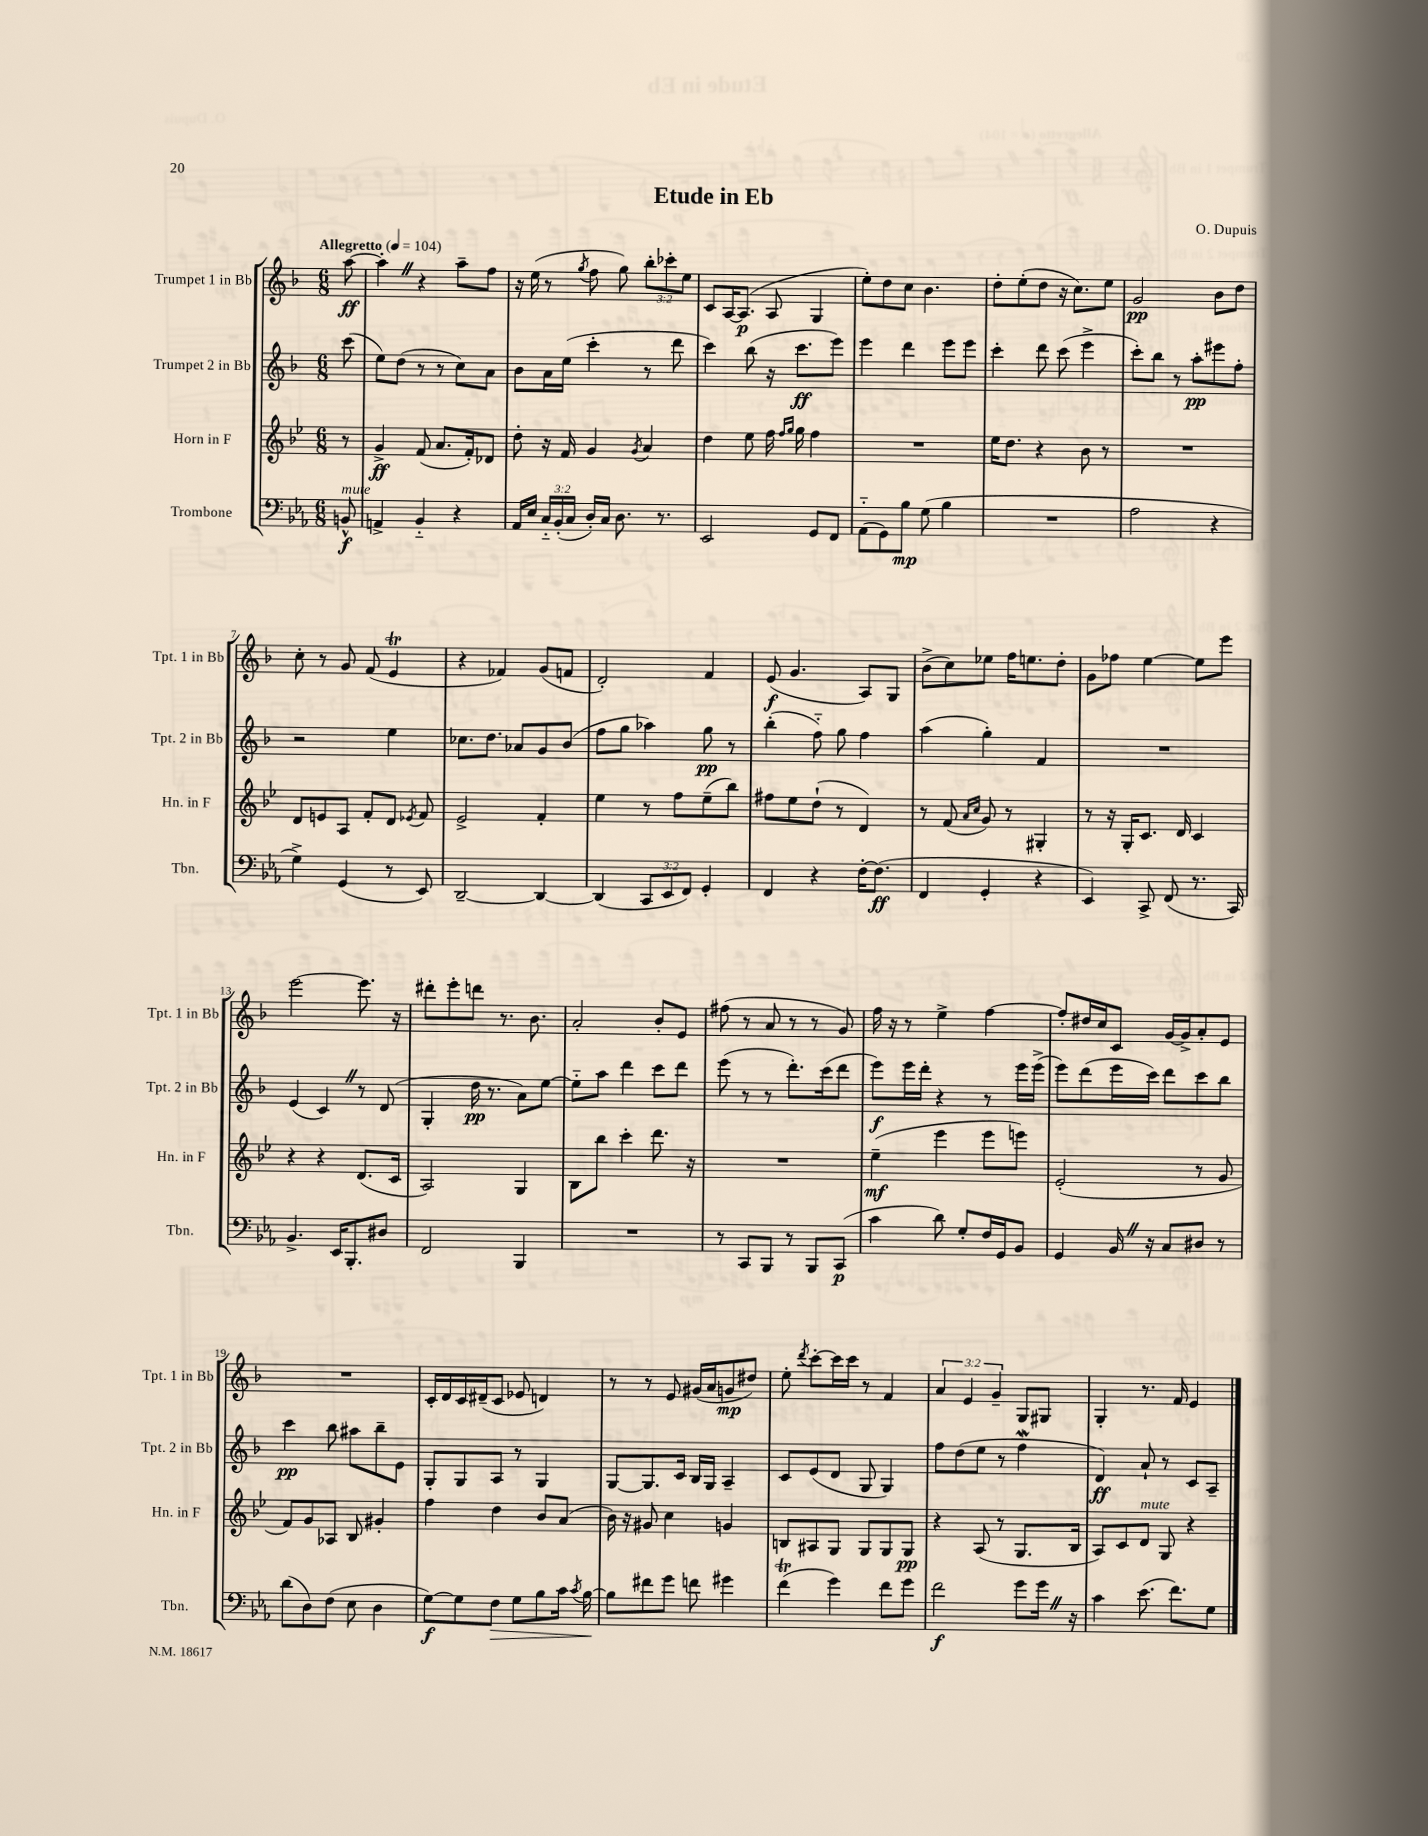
\header { title = "Etude in Eb" composer = "O. Dupuis" }
<<
\new StaffGroup <<
\new Staff = "s0" \with { instrumentName = "Trumpet 1 in Bb" shortInstrumentName = "Tpt. 1 in Bb" } {
    \clef treble \key f \major \numericTimeSignature \time 6/8 \override Staff.TupletNumber.text = #tuplet-number::calc-fraction-text \partial 8 \tempo "Allegretto" 4 = 104
    \autoBeamOff a''8~\ff |
    a''4-. \once \override BreathingSign.text = \markup { \musicglyph "scripts.caesura.straight" } \breathe r4 a''8[-- f''8] |
    r16 e''16( r8 \acciaccatura { g''8 } f''8 g''8) \tuplet 3/2 { bes''8[-. ces'''8-. e''8] } |
    c'8[ a16~ a8.]\p( a8 g4 |
    e''8[-.) d''8 c''8] bes'4. |
    d''8[-. e''8-.( d''8] r16 c''8.[) e''8] |
    g'2\pp bes'8[ d''8] |
    c''8-. r8 g'8 f'8( e'4\trill |
    r4 fes'4) g'8[( f'8] |
    d'2-.) f'4 |
    e'8\f( g'4. a8[) g8] |
    bes'8[->( c''8) ees''8] f''16[ e''8. d''8]-. |
    g'8[ fes''8] e''4~ e''8[ e'''8] |
    e'''2~ e'''8. r16 |
    dis'''8[-. e'''8-. d'''8] r8. bes'8. |
    a'2-. bes'8[-. e'8] |
    fis''8( r8 a'8 r8 r8 g'8) |
    f''16 r16 r8 e''4-> f''4~ |
    f''8[-. dis''16 c''16 c'8] g'16[~ g'16-> a'8-. e'8] |
    R2. |
    c'16[-. d'16 c'16 dis'16--( c'8] ees'8 d'4) |
    r8 r8 e'8 gis'16[( a'16 g'8\mp dis''8]) |
    e''8-. \acciaccatura { d'''8 } c'''8[~-. c'''16 c'''16] r8 f'4 |
    \tuplet 3/2 { a'4 e'4 g'4-- } g8[ gis8] |
    g4-. r8. f'16 e'4 \bar "|." |
}
\new Staff = "s1" \with { instrumentName = "Trumpet 2 in Bb" shortInstrumentName = "Tpt. 2 in Bb" } {
    \clef treble \key f \major \numericTimeSignature \time 6/8 \partial 8
    \autoBeamOff c'''8( |
    e''8[) d''8]( r8 r8 c''8[) a'8] |
    bes'8[ a'16 e''16]( c'''4-. r8 d'''8 |
    c'''4) bes''8( r16 c'''8.[\ff e'''8]) |
    e'''4 d'''4 e'''8[ e'''8] |
    c'''4-. d'''8 c'''8( e'''4-> |
    c'''8[-.) bes''8] r8 a''8[-.\pp eis'''8 f''8]-. |
    r2 e''4 |
    ces''8.[ d''8.] aes'8[ g'8 bes'8]( |
    f''8[ g''8] aes''4) g''8\pp r8 |
    bes''4-.( f''8-_) g''8 f''4 |
    a''4( g''4-.) f'4 |
    R2. |
    e'4( c'4) \once \override BreathingSign.text = \markup { \musicglyph "scripts.caesura.straight" } \breathe r8 d'8( |
    g4-. d''16\pp r8. a'8[) e''8]~ |
    e''8[-_ a''8] d'''4 c'''8[ d'''8] |
    e'''8( r8 r8 d'''8.[-.) c'''16( d'''8] |
    e'''8[\f) e'''16 d'''16]-. r4 r8 e'''16[ e'''16]->( |
    e'''8[) d'''8( e'''16 c'''16]) d'''8[ c'''8 bes''8] |
    c'''4\pp bes''8 ais''8[ bes''8-- e'8] |
    g8[-. g8 a8] r8 g4 |
    g8[~ g8. c'16] bes16[ g16] a4-- |
    c'8[ e'8( d'8] g8 g4) |
    f''8[ d''8( e''8] r8 f''4\mordent |
    d'4\ff) a'8-! r8 c'8[ a8]-- \bar "|." |
}
\new Staff = "s2" \with { instrumentName = "Horn in F" shortInstrumentName = "Hn. in F" } {
    \clef treble \key bes \major \numericTimeSignature \time 6/8 \partial 8
    \autoBeamOff r8 |
    g'4->\ff f'8( a'8.[ f'16-.) des'8] |
    d''8-. r16 f'16 g'4 \acciaccatura { g'8 } a'4 |
    d''4 ees''8 f''16 \grace { f''16[ g''16] } g''16 f''4 |
    R2. |
    ees''16[ d''8.] r4 bes'8 r8 |
    R2. |
    d'8[ e'8 a8] f'8[-. d'8] \acciaccatura { ees'8 } f'8 |
    ees'2-> f'4-. |
    ees''4 r8 f''8[ ees''8--( bes''8]) |
    fis''8[ ees''8 d''8]-!( r8 d'4) |
    r8 f'8( \grace { a'16[ c''16] } g'8) r8 gis4-. |
    r8 r16 g16[-. c'8.] d'16 c'4 |
    r4 r4 d'8.[( c'16] |
    a2) g4 |
    bes8[ bes''8] c'''4-. d'''8. r16 |
    R2. |
    ees''4--\mf( ees'''4 ees'''8[ e'''8]) |
    ees'2-.( r8 g'8 |
    f'8[) g'8 aes8] bes8 gis'4-. |
    f''4 d''4 bes'8[ a'8]( |
    bes'16) r16 gis'8 c''4 g'4 |
    b8[ ais8 g8] g8[ g8 g8]\pp |
    r4 a8( r8 g8.[ bes16] |
    a8[) c'8 d'8]^\markup { \italic "mute" } g8 r4 \bar "|." |
}
\new Staff = "s3" \with { instrumentName = "Trombone" shortInstrumentName = "Tbn." } {
    \clef bass \key ees \major \numericTimeSignature \time 6/8 \override Staff.TupletNumber.text = #tuplet-number::calc-fraction-text \partial 8
    \autoBeamOff b,8-^\f^\markup { \italic "mute" } |
    a,4-> bes,4-_ r4 |
    aes,16[ ees16] \tuplet 3/2 { c16[-_ bes,16-.( c16] } d16[-.) c16] d8. r8. |
    ees,2 g,8[ f,8] |
    aes,8[-_( g,8) bes8]\mp g8( bes4 |
    R2. |
    aes2 r4 |
    g4->) g,4( r8 ees,8) |
    d,2~-- d,4~ |
    d,4( \tuplet 3/2 { c,8[ ees,8 f,8]) } g,4-. |
    f,4 r4 f16[~-. f8.]\ff( |
    f,4 g,4-. r4 |
    ees,4) c,8-> f,8( r8. c,16) |
    bes,4.-> ees,16[ bes,,8.-. dis8] |
    f,2 bes,,4 |
    R2. |
    r8 c,8[ bes,,8] r8 bes,,8[ c,8]\p( |
    c'4 d'8) g8[-. f16 g,16 bes,8] |
    g,4 bes,16 \once \override BreathingSign.text = \markup { \musicglyph "scripts.caesura.straight" } \breathe r16 c8[ dis8] r8 |
    d'8[( d8) f8]( ees8 d4 |
    g8[~\f) g8 f8]\> g8[ bes8 c'16] \acciaccatura { c'8 } bes16~\! |
    bes8[ fis'8 g'8] f'8 gis'4 |
    f'4\trill( g'4) f'8[ g'8] |
    f'2\f g'8[ g'16] \once \override BreathingSign.text = \markup { \musicglyph "scripts.caesura.straight" } \breathe r16 |
    c'4 ees'8.( f'8.[) g8] \bar "|." |
}
>>
>>
